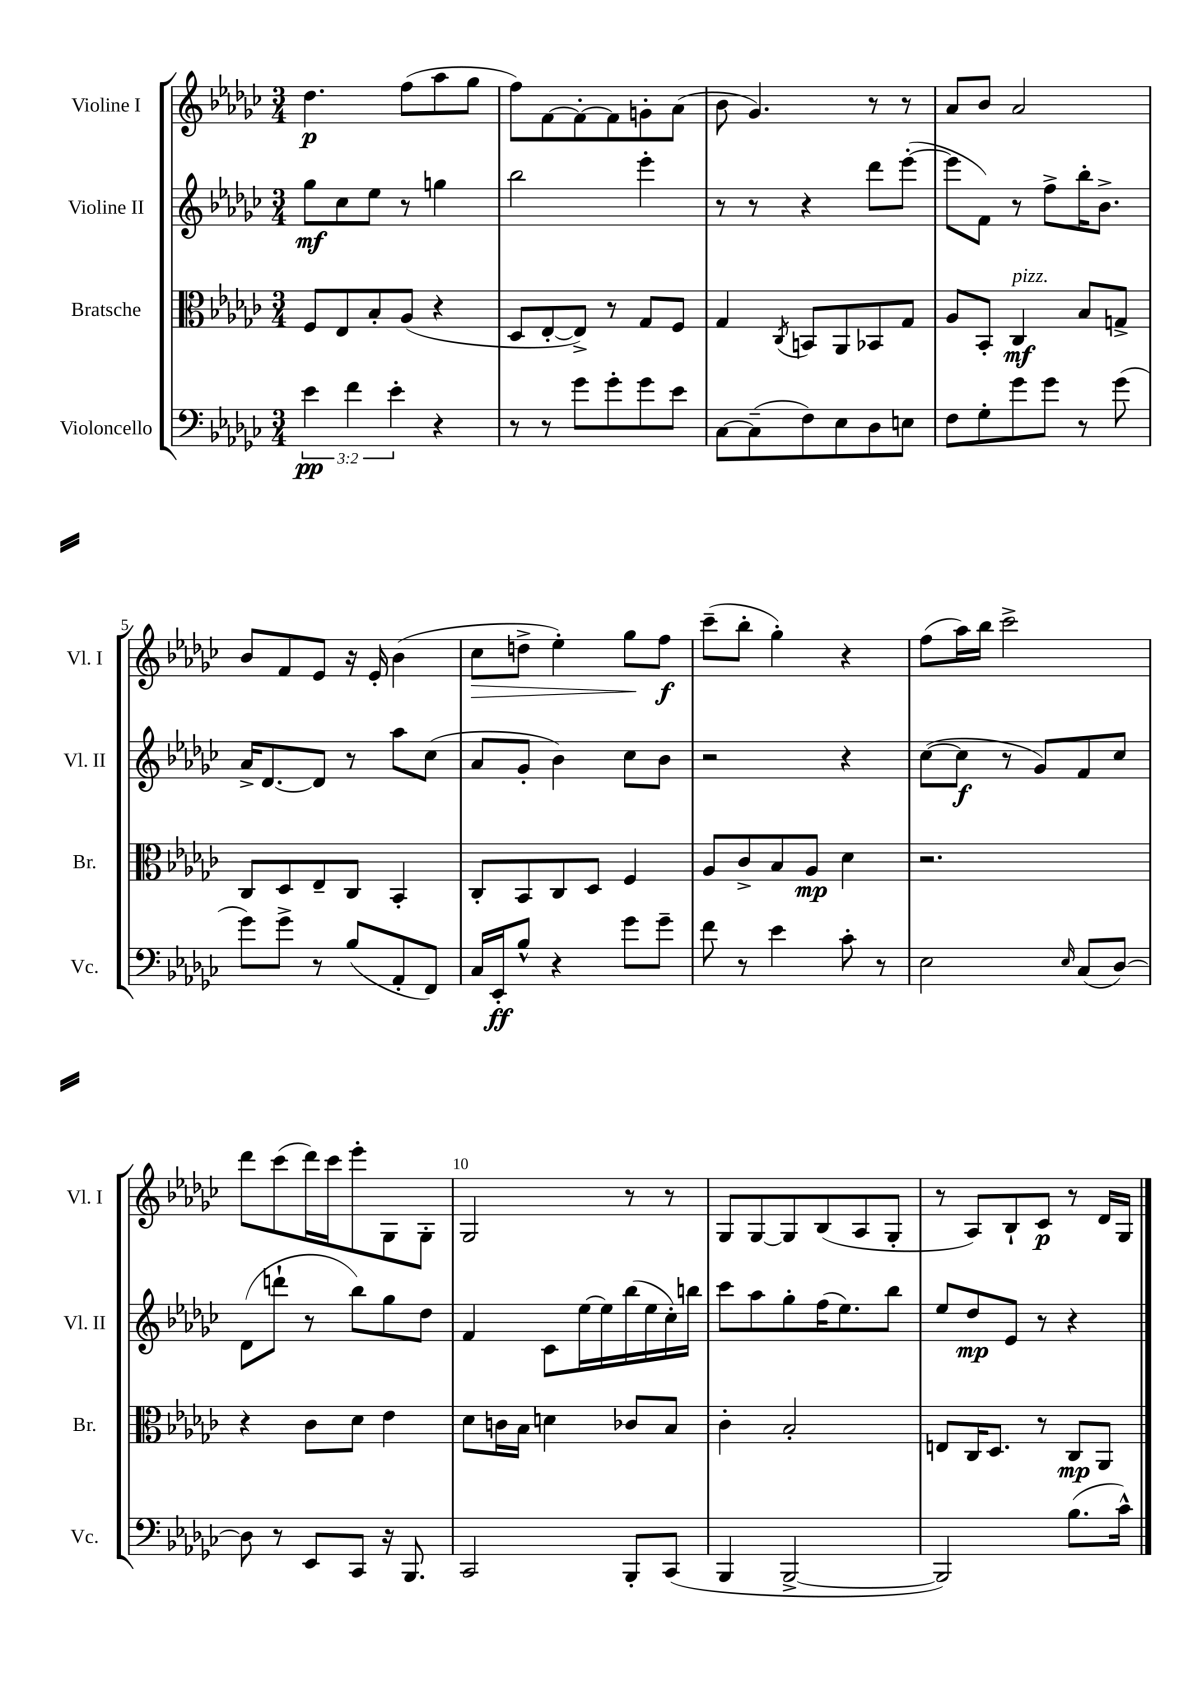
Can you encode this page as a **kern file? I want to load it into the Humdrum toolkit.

**kern	**dynam	**kern	**dynam	**kern	**dynam	**kern	**dynam
*part4	*part4	*part3	*part3	*part2	*part2	*part1	*part1
*staff4	*staff4	*staff3	*staff3	*staff2	*staff2	*staff1	*staff1
*I"Violoncello	*	*I"Bratsche	*	*I"Violine II	*	*I"Violine I	*
*I'Vc.	*	*I'Br.	*	*I'Vl. II	*	*I'Vl. I	*
*clefF4	*	*clefC3	*	*clefG2	*	*clefG2	*
*k[b-e-a-d-g-c-]	*	*k[b-e-a-d-g-c-]	*	*k[b-e-a-d-g-c-]	*	*k[b-e-a-d-g-c-]	*
*M3/4	*	*M3/4	*	*M3/4	*	*M3/4	*
=1	=1	=1	=1	=1	=1	=1	=1
6e-\	pp	8F/L	.	8gg-\L	mf	4.dd-\	p
.	.	8E-/	.	8cc-\	.	.	.
6f\	.	.	.	.	.	.	.
.	.	8B-'/	.	8ee-\J	.	.	.
6e-'\	.	.	.	.	.	.	.
.	.	(8A-/J	.	8r	.	(8ff\L	.
4r	.	4r	.	4ggn\	.	8aa-\	.
.	.	.	.	.	.	8gg-\J	.
=2	=2	=2	=2	=2	=2	=2	=2
8r	.	8D-/L	.	2bb-\	.	8ff\L)	.
8r	.	[8E-'/	.	.	.	[8f\	.
8g-\L	.	8E-^/J])	.	.	.	8f'\_	.
8g-'\	.	8r	.	.	.	8f\]	.
8g-\	.	8G-/L	.	4eee-'\	.	8gn'\	.
8e-\J	.	8F/J	.	.	.	(8a-\J	.
=3	=3	=3	=3	=3	=3	=3	=3
[8C-\L	.	4G-/	.	8r	.	8b-\	.
(8C-~\]	.	.	.	8r	.	4.g-/)	.
.	.	8qC-/	.	.	.	.	.
8F\)	.	8BBn/L	.	4r	.	.	.
8E-\	.	8AA-/	.	.	.	.	.
8D-\	.	8BB-X/	.	8ddd-\L	.	8r	.
8En\J	.	8G-/J	.	([8eee-'\J	.	8r	.
=4	=4	=4	=4	=4	=4	=4	=4
8F\L	.	8A-/L	.	8eee-\L]	.	8a-/L	.
8G-'\	.	8BB-'/J	.	8f\J)	.	8b-/J	.
!	!	!LO:TX:a:i:t=pizz.	!	!	!	!	!
8g-\	.	4C-/	mf	8r	.	2a-/	.
8g-\J	.	.	.	8ff^\L	.	.	.
8r	.	8B-/L	.	16bb-'\K	.	.	.
.	.	.	.	8.b-^\J	.	.	.
(8g-\	.	8Gn^/J	.	.	.	.	.
!!LO:LB:g=z
=5	=5	=5	=5	=5	=5	=5	=5
8g-\L)	.	8C-/L	.	16a-^/KL	.	8b-/L	.
.	.	.	.	[8.d-/	.	.	.
8g-^\J	.	8D-/	.	.	.	8f/	.
8r	.	8E-~/	.	8d-/J]	.	8e-/J	.
(8B-/L	.	8C-/J	.	8r	.	16r	.
.	.	.	.	.	.	16e-'/	.
8AA-'/	.	4BB-'/	.	8aa-\L	.	(4b-\	.
8FF/J)	.	.	.	(8cc-\J	.	.	.
=6	=6	=6	=6	=6	=6	=6	=6
!	!	!	!	!	!	!	!LO:HP:b
16C-/LL	.	8C-'/L	.	8a-/L	.	8cc-\L	>
16EE-'/J	ff	.	.	.	.	.	.
8B-^^/J	.	8BB-/	.	8g-'/J	.	8ddn^\J	.
4r	.	8C-/	.	4b-\)	.	4ee-'\)	.
.	.	8D-/J	.	.	.	.	.
8g-\L	.	4F/	.	8cc-\L	.	8gg-\L	.
8g-~\J	.	.	.	8b-\J	.	8ff\J	] f
=7	=7	=7	=7	=7	=7	=7	=7
8f\	.	8A-/L	.	2r	.	(8ccc-~\L	.
8r	.	8c-^/	.	.	.	8bb-'\J	.
4e-\	.	8B-/	.	.	.	4gg-'\)	.
.	.	8A-/J	mp	.	.	.	.
8c-'\	.	4d-\	.	4r	.	4r	.
8r	.	.	.	.	.	.	.
=8	=8	=8	=8	=8	=8	=8	=8
2E-\	.	2.r	.	([8cc-\L	.	(8ff\L	.
.	.	.	.	8cc-\J]	f	16aa-\L)	.
.	.	.	.	.	.	16bb-\JJ	.
.	.	.	.	8r	.	2ccc-^\	.
.	.	.	.	8g-/L)	.	.	.
16qqE-/	.	.	.	.	.	.	.
(8C-/L	.	.	.	8f/	.	.	.
[8D-/J)	.	.	.	8cc-/J	.	.	.
!!LO:LB:g=z
=9	=9	=9	=9	=9	=9	=9	=9
8D-\]	.	4r	.	(8d-\L	.	8ddd-\L	.
8r	.	.	.	8dddn`\J	.	(8ccc-\	.
8EE-/L	.	8c-\L	.	8r	.	16ddd-\L)	.
.	.	.	.	.	.	16ccc-\J	.
8CC-/J	.	8d-\J	.	8bb-\L)	.	8eee-'\	.
16r	.	4e-\	.	8gg-\	.	8G-\	.
8.BBB-/	.	.	.	.	.	.	.
.	.	.	.	8dd-\J	.	8G-'\J	.
=10	=10	=10	=10	=10	=10	=10	=10
2CC-/	.	8d-\L	.	4f/	.	2G-/	.
.	.	16cn\L	.	.	.	.	.
.	.	16B-\JJ	.	.	.	.	.
.	.	4dn\	.	8c-\L	.	.	.
.	.	.	.	[16ee-\L	.	.	.
.	.	.	.	16ee-\]	.	.	.
8BBB-'/L	.	8c-X/L	.	(16bb-\	.	8r	.
.	.	.	.	16ee-\	.	.	.
(8CC-/J	.	8B-/J	.	16cc-'\)	.	8r	.
.	.	.	.	16bbn\JJ	.	.	.
=11	=11	=11	=11	=11	=11	=11	=11
4BBB-/	.	4c-'\	.	8ccc-\L	.	8G-/L	.
.	.	.	.	8aa-\	.	[8G-/	.
[2BBB-^/	.	2B-'/	.	8gg-'\	.	8G-/]	.
.	.	.	.	(16ff\K	.	(8B-/	.
.	.	.	.	8.ee-\)	.	.	.
.	.	.	.	.	.	8A-/	.
.	.	.	.	8bb-\J	.	8G-'/J	.
=12	=12	=12	=12	=12	=12	=12	=12
2BBB-/])	.	8En/L	.	8ee-/L	.	8r	.
.	.	16C-/K	.	8dd-/	mp	8A-/L)	.
.	.	8.D-/J	.	.	.	.	.
.	.	.	.	8e-/J	.	8B-`/	.
.	.	8r	.	8r	.	8c-/J	p
(8.B-\L	.	8C-/L	mp	4r	.	8r	.
.	.	8AA-/J	.	.	.	16d-/LL	.
16c-^^\Jk)	.	.	.	.	.	16G-/JJ	.
==	==	==	==	==	==	==	==
*-	*-	*-	*-	*-	*-	*-	*-
